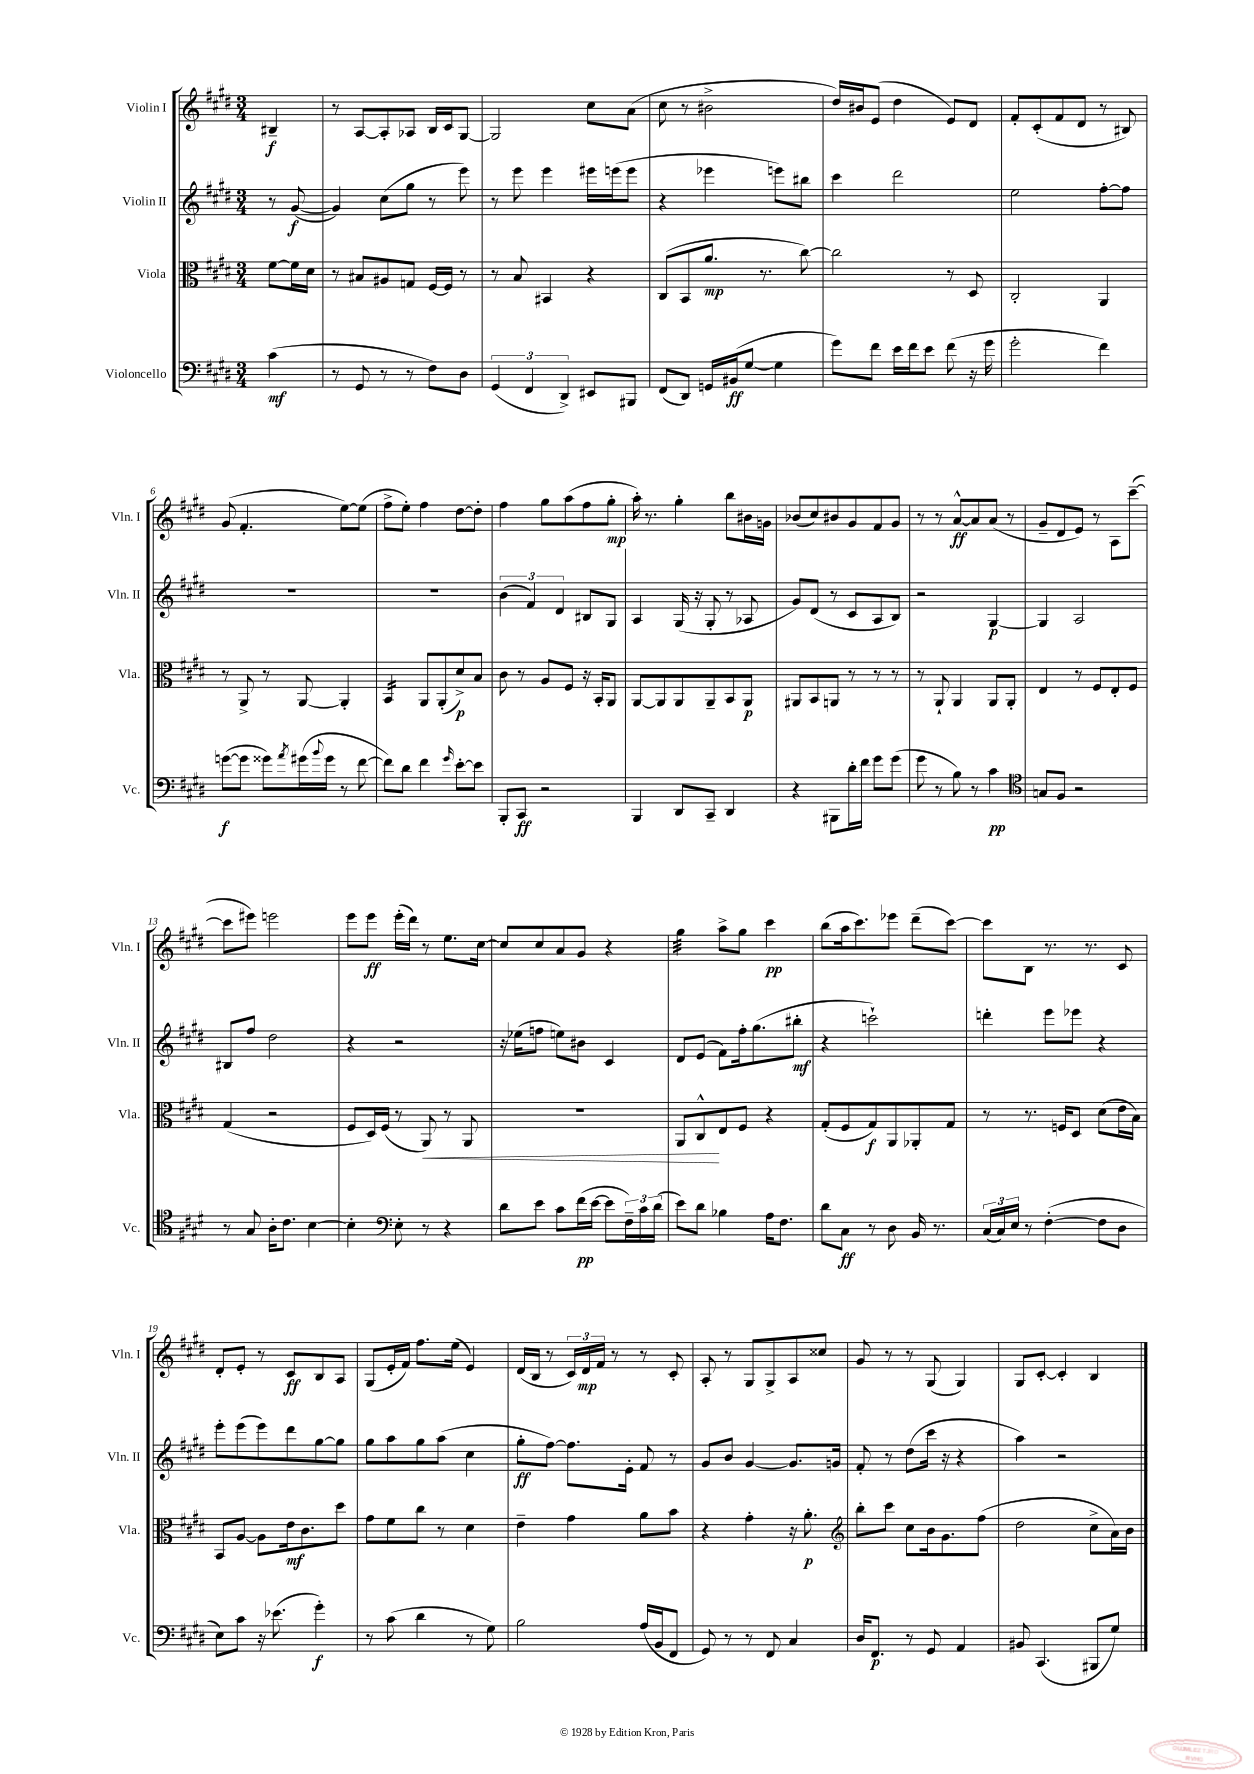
<<
\new StaffGroup <<
\new Staff = "s0" \with { instrumentName = "Violin I" shortInstrumentName = "Vln. I" } {
    \clef treble \key e \major \numericTimeSignature \time 3/4 \partial 4
    bis4--\f |
    r8 a8~ a8-. aes8 b16 cis'16 gis8~ |
    gis2 cis''8 a'8( |
    cis''8 r8 bis'2-> |
    dis''16) bis'16 e'8( dis''4 e'8) dis'8 |
    fis'8-. cis'8-.( fis'8 dis'8 r8 bis8) |
    gis'8( fis'4.-. e''8~) e''8( |
    fis''8-> e''8-.) fis''4 dis''8~ dis''8-. |
    fis''4 gis''8 a''8( fis''8 gis''8-.\mp |
    a''16-.) r8. gis''4-. b''8 bis'16 g'16 |
    bes'8( cis''8) bis'8 gis'8 fis'8 gis'8 |
    r8 r8 a'8~-^\ff a'8 a'8( r8 |
    gis'8-- dis'8 e'8) r8 a8 cis'''8~--( |
    cis'''8 eis'''8) e'''2 |
    e'''8 e'''8\ff e'''16-.( dis'''16) r8 e''8. cis''16~ |
    cis''8 cis''8 a'8 gis'8 r4 |
    gis''4:32 a''8-> gis''8 cis'''4\pp |
    b''8( a''16 cis'''8.) ees'''8 dis'''8--( cis'''8~) |
    cis'''8 b8 r8. r8. cis'8 |
    dis'8-. e'8-. r8 cis'8\ff b8 a8 |
    gis8( e'16-. fis'16) fis''8. e''16( e'4) |
    dis'16( b16 r8 \tuplet 3/2 { cis'16) dis'16\mp fis'16 } r8 r8 cis'8-. |
    a8-. r8 gis8 gis8-> a8 cisis''8 |
    gis'8 r8 r8 gis8( gis4) |
    gis8 cis'8~-. cis'4-. b4 \bar "|." |
}
\new Staff = "s1" \with { instrumentName = "Violin II" shortInstrumentName = "Vln. II" } {
    \clef treble \key e \major \numericTimeSignature \time 3/4 \partial 4
    r8 gis'8~\f( |
    gis'4) cis''8( gis''8 r8 e'''8) |
    r8 e'''8 e'''4 eis'''16 e'''16( e'''8 |
    r4 ees'''4 e'''8) bis''8 |
    cis'''4 dis'''2 |
    e''2 fis''8~-. fis''8 |
    R2. |
    R2. |
    \tuplet 3/2 { b'4( fis'4) dis'4 } bis8 gis8 |
    a4 gis16( r16 gis8-. r8 aes8 |
    gis'8) dis'8( r8 cis'8 a8 b8) |
    r2 gis4~\p |
    gis4 a2 |
    bis8 fis''8 dis''2 |
    r4 r2 |
    r16 ees''16( f''8 e''8) bis'8 cis'4 |
    dis'8 e'8( fis'8) fis''16-. gis''8.( bis''8-.\mf |
    r4 c'''2-!) |
    d'''4-. e'''8 ees'''8 r4 |
    e'''8-. e'''8( e'''8) dis'''8 gis''8~ gis''8 |
    gis''8 a''8 gis''8 a''8( cis''4 |
    gis''8-.\ff fis''8~) fis''8. e'16-. fis'8 r8 |
    gis'8 b'8 gis'4~ gis'8. g'16 |
    fis'8-. r8 dis''8( cis'''16 r16 r4 |
    a''4) r2 \bar "|." |
}
\new Staff = "s2" \with { instrumentName = "Viola" shortInstrumentName = "Vla." } {
    \clef alto \key e \major \numericTimeSignature \time 3/4 \partial 4
    fis'8~ fis'16 dis'16 |
    r8 bis8 ais8 g8 fis16~ fis16 r8 |
    r8 b8 bis,4 r4 |
    cis8( b,8 a'8.\mp r8. cis''8~) |
    cis''2 r8 dis8 |
    cis2-. a,4 |
    r8 a,8-> r8 a,8~ a,4-. |
    b,4:16 a,8 a,8-.( dis'8->\p) b8 |
    cis'8 r8 a8 fis8 r16 b,16-. a,8 |
    a,8~ a,8 a,8 a,8-- b,8 a,8\p |
    ais,8 b,8 a,8 r8 r8 r8 |
    r8 a,8-! a,4 a,8 a,8-. |
    e4 r8 fis8 e8-. fis8 |
    gis4( r2 |
    fis8 dis16) fis16( r8 a,8\<) r8 a,8 |
    R2. |
    a,8 cis8-^\! e8 fis8 r4 |
    gis8-.( fis8 gis8\f) a,8 aes,8-. gis8 |
    r8 r8. f16 dis8 dis'8( e'16 b16) |
    b,8 a8~ a8 e'16\mf cis'8. dis''8 |
    gis'8 fis'8 cis''8 r8 dis'4 |
    e'4-- gis'4 a'8 b'8 |
    r4 gis'4-. r16 a'8.-.\p |
    \clef treble b''8-. cis'''8 cis''8 b'16 gis'8. fis''8( |
    dis''2 cis''8-> a'16) b'16 \bar "|." |
}
\new Staff = "s3" \with { instrumentName = "Violoncello" shortInstrumentName = "Vc." } {
    \clef bass \key e \major \numericTimeSignature \time 3/4 \partial 4
    cis'4\mf( |
    r8 gis,8 r8 r8 fis8) dis8 |
    \tuplet 3/2 { gis,4( fis,4 dis,4->) } eis,8 bis,,8 |
    fis,8( dis,8) g,16 bis,16\ff( gis8~ gis4 |
    gis'8) fis'8 e'16 fis'16 e'8 fis'8( r16 gis'16 |
    gis'2-. fis'4) |
    g'8~\f( g'8 gisis'8) \acciaccatura { a'8 } gis'16( \appoggiatura { b'8 } gis'16 r8 fis'8~ |
    fis'8) dis'8 fis'4 \grace { gis'16 } e'8~-. e'8 |
    b,,8-. cis,8\ff r2 |
    b,,4 dis,8 cis,8-- dis,4 |
    r4 bis,,8 dis'16-. fis'16 gis'8 gis'8( |
    gis'8 r8 b8) r8 cis'4\pp |
    \clef tenor g8 fis8 r2 |
    r8 gis8 a16-. cis'8. b4~ |
    b4-. \clef bass e8-. r8 r4 |
    dis'8 e'8 cis'8 fis'16\pp( e'16~ e'8 \tuplet 3/2 { fis16--) cis'16 dis'16( } |
    e'8) dis'8 bes4 a16 fis8. |
    dis'8 cis8\ff r8 dis8 b,16 r8. |
    \tuplet 3/2 { cis16( cis16) e16 } r8 fis4~-.( fis8 dis8 |
    e8) cis'8 r16 ees'8.( gis'4-.\f) |
    r8 cis'8( dis'4 r8 gis8) |
    b2 a16( b,16 fis,8 |
    gis,8) r8 r8 fis,8 cis4 |
    dis16 fis,8.\p r8 gis,8 a,4 |
    bis,8 cis,4.( bis,,8 gis8) \bar "|." |
}
>>
>>
